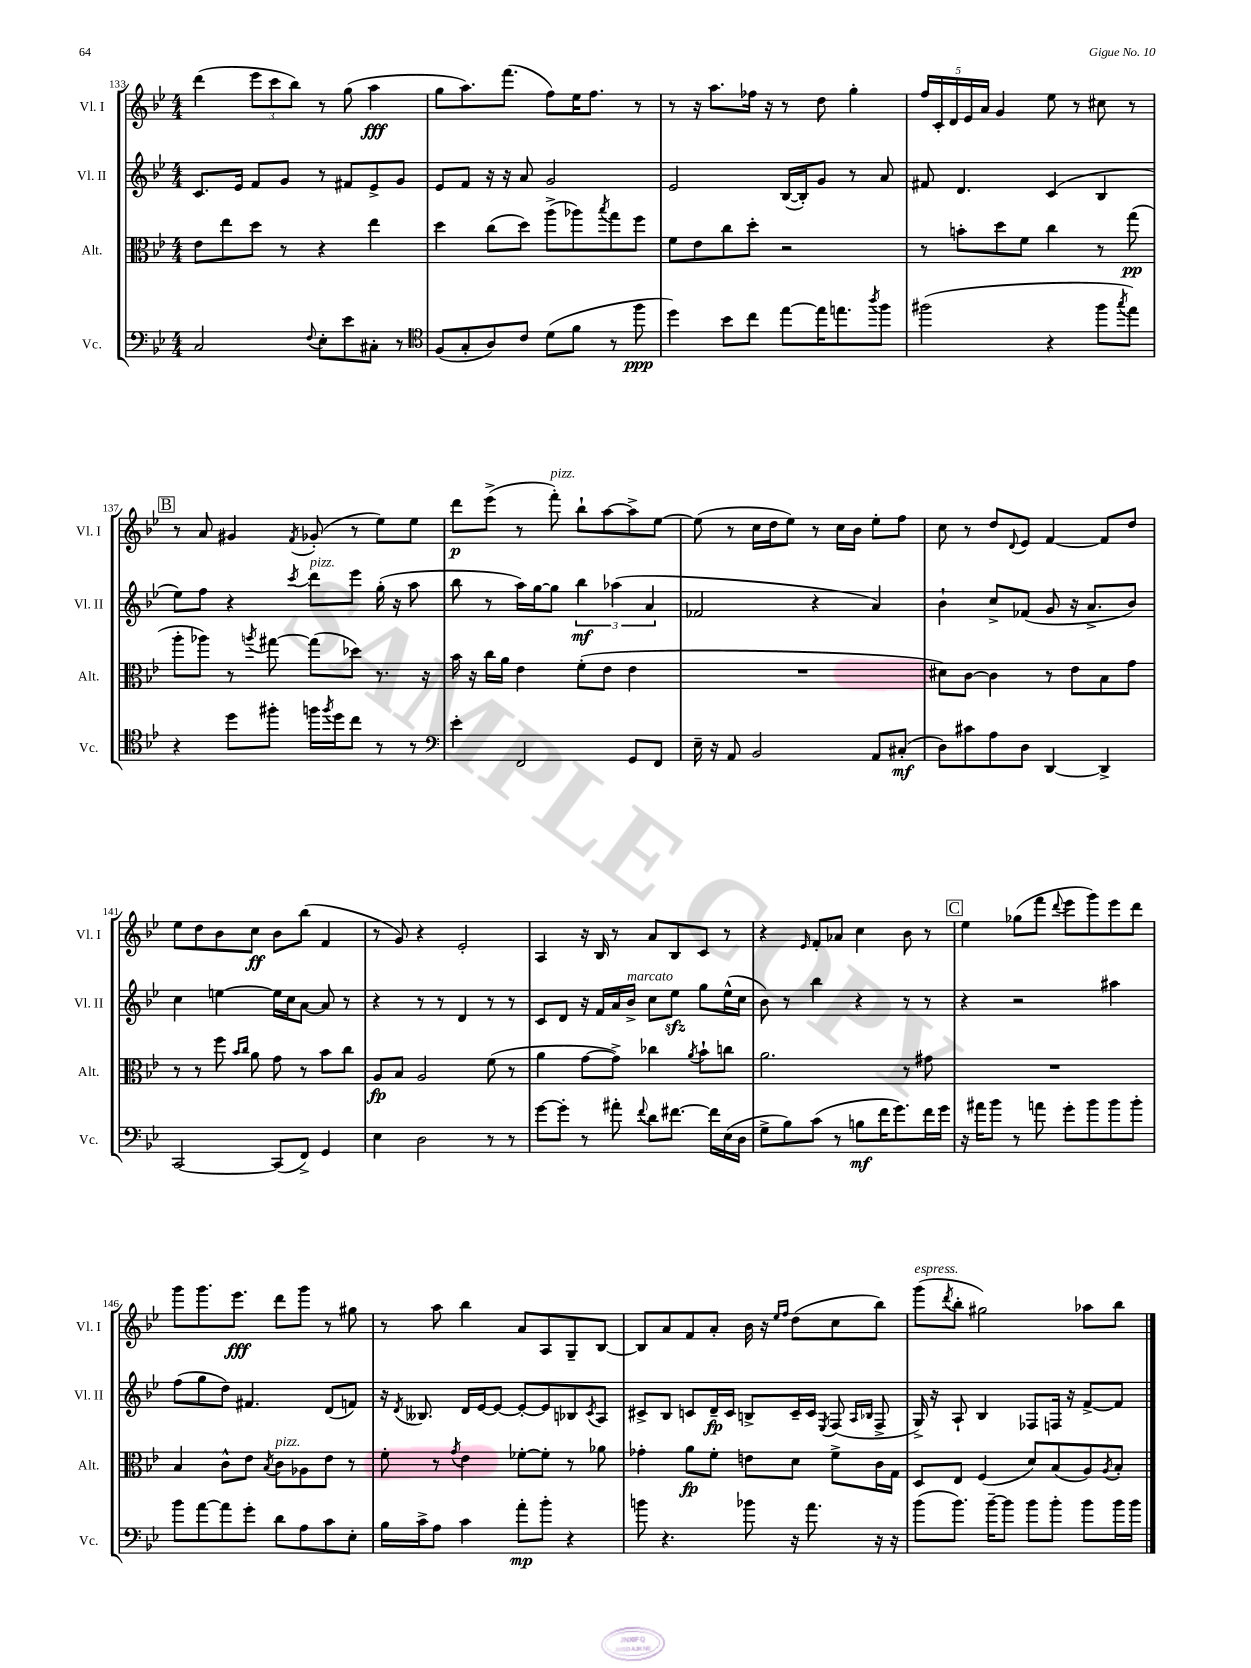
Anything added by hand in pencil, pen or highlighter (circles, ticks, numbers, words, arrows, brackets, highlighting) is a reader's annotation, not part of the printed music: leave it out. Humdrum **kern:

**kern	**kern	**kern	**kern
*staff4	*staff3	*staff2	*staff1
*clefF4	*clefC3	*clefG2	*clefG2
*k[b-e-]	*k[b-e-]	*k[b-e-]	*k[b-e-]
*M4/4	*M4/4	*M4/4	*M4/4
2C	8e-	8.c	(4ddd
.	8ee-	.	.
.	.	16e-	.
.	8dd	8f	12eee-
.	.	.	12ccc
.	8r	8g	.
.	.	.	12bb-)
8qqF	.	.	.
8E-'	4r	8r	8r
8e-	.	8f#	(8gg
8C#'	4ee-	8e-^	4aa
8r	.	8g	.
=	=	=	=
*clefC4	*	*	*
(8F	4dd	8e-	8gg
8G'	.	8f	8.aa)
8A)	(8cc	16r	.
.	.	16r	(8.fff
8c	8dd)	8a	.
(8d	(8aa^	2g	8ff)
8f	8aa-)	.	16ee-
.	.	.	8.ff
.	8qbb-	.	.
8r	8gg	.	.
8ff	8ff	.	8r
=	=	=	=
4dd)	8f	2e-	8r
.	8e-	.	16r
.	.	.	8.aa
8b-	8cc	.	.
8cc	8dd'	.	16ff-
.	.	.	16r
[8ee-	2r	([16B-	8r
.	.	16B-'])	.
16ee-]	.	8g	8dd
8.ee	.	.	.
.	.	8r	4gg'
8qaa	.	.	.
8ff	.	8a	.
=	=	=	=
(2ff#	8r	8f#	20ff
.	.	.	20c'
.	.	.	20d
.	8b'	4.d	.
.	.	.	20e-
.	.	.	20a
.	8dd	.	4g
.	8f	.	.
4r	4cc	(4c	8ee-
.	.	.	8r
8ff#	8r	4B-	8cc#
8qgg	.	.	.
8ee-)	(8gg	.	8r
=	=	=	=
4r	8aa'	8ee-)	8r
.	8aa-)	8ff	8a
8dd	8r	4r	4g#
.	8qaa	.	.
8ff#'	[8gg#	.	.
.	.	8qccc	8qf
16ff	(8gg#]	8ddd	(8g-'
8qff	.	.	.
16dd	.	.	.
8cc	8dd-)	8eee-	8r
8r	8.r	(16gg'	8ee-)
.	.	16r	.
8r	.	8aa	8ee-
.	16r	.	.
=	=	=	=
*clefF4	*	*	*
4e-'	16b-	8bb-	8ddd
.	16r	.	.
.	16cc	8r	(8eee-^
.	16a	.	.
2FF	4e-	16aa)	8r
.	.	[16gg	.
.	.	8gg]	8fff')
.	(8f'	6bb-	8bb-`
.	8e-	.	[8aa
.	.	(6aa-	.
8GG	4e-	.	8aa^]
.	.	6a	.
8FF	.	.	[8ee-
=	=	=	=
16E-~	1r	2f-	(8ee-]
16r	.	.	.
8AA	.	.	8r
2BB-	.	.	16cc
.	.	.	16dd
.	.	.	8ee-)
.	.	4r	8r
.	.	.	16cc
.	.	.	16b-
8AA	.	4a)	8ee-'
(8C#'	.	.	8ff
=	=	=	=
8D)	8d#)	4b-`	8cc
8c#	[8c	.	8r
8A	4c]	8cc^	8dd
.	.	.	8qqd
8D	.	(8f-	8e-
[4DD	8r	8g	[4f
.	8e-	16r	.
.	.	8.a^	.
4DD^]	8B-	.	8f]
.	8g	8b-)	8dd
=	=	=	=
[2CC	8r	4cc	8ee-
.	8r	.	8dd
.	8ff	[4ee	8b-
.	16qqb-	.	.
.	16qqcc	.	.
.	8a	.	8cc
(8CC]	8g	16ee]	8b-
.	.	16cc	.
8FF^)	8r	[8a	(8bb-
4GG	8b-	8a]	4f
.	8cc	8r	.
=	=	=	=
4E-	8A	4r	8r
.	8B-	.	8g)
2D	2A	8r	4r
.	.	8r	.
.	.	4d	2e-'
8r	(8f	8r	.
8r	8r	8r	.
=	=	=	=
[8g	4a	8c	4A
8g']	.	8d	.
8r	[8g	16r	16r
.	.	16f	16B-
8a#'	8g^])	16a	8r
.	.	16b-^	.
8qqf	.	.	.
8d	4cc-	8cc	8a
[8.f#	.	8ee-	8B-
.	8qa	.	.
.	8b-`	8gg	8c
16f#]	.	.	.
(16E-	8cc	(16ee-^^	8r
16D	.	16cc	.
=	=	=	=
8G^	2.a	8b-)	4r
8B-)	.	8r	.
.	.	.	16qqe-
(8c	.	4bb-	8f'
8r	.	.	8a-
8B	.	4r	4cc
16f	.	.	.
8.g)	.	.	.
.	8r	8r	8b-
16f	8g#	8r	8r
16g	.	.	.
=	=	=	=
16r	1r	4r	4ee-
16a#	.	.	.
8b-	.	.	.
8r	.	2r	(8gg-
8a	.	.	8fff
.	.	.	8qqddd
8g'	.	.	8eee-
8b-	.	.	8ggg)
8b-	.	4aa#	8eee-
8b-'	.	.	8ddd
=	=	=	=
8b-	4B-	(8ff	8ggg
[8a	.	8gg	8.ggg
8a]	8c^^	8dd)	.
.	.	.	8.eee-
8g'	8e-	4.f#	.
.	8qB-	.	.
8d	8c	.	8ddd
8A	8A-	.	8ggg
8c	8e-	(8d	8r
8E-'	8r	8f)	8gg#
=	=	=	=
16B-	8f'	16r	8r
.	.	8qd	.
16c^	.	8.B--	.
8A	8r	.	8aa
.	8qg	.	.
4c	4e-	16d	4bb-
.	.	[16e-	.
.	.	8e-_	.
8a'	[8f-'	8e-'_	8a
8b-'	8f-']	8e-]	8A
4r	8r	8B-	8G~
.	.	8qc	.
.	8a-	8A	[8B-
=	=	=	=
8b	4g-'	8c#^	8B-]
4.r	.	8B-	8a
.	8a	8c	8f
.	8f'	16d~	8a'
.	.	16c	.
8b-	8e	8B^	16b-
.	.	.	16r
.	.	.	16qqee-
.	.	.	16qqff
16r	8d	16c~	(8dd
8.a	.	16c	.
.	.	8qE-	.
.	8f^	(8F	8cc
.	.	16qqA	.
.	.	16qqB-	.
16r	16c	8F^	8bb-)
16r	16G	.	.
=	=	=	=
(8b-	8D	16G^)	(8ggg
.	.	16r	.
.	.	.	8qddd
8.b-)	8E-	8A`	8bb-'
.	(4F	4B-	2gg#)
[16b-~	.	.	.
8b-]	.	.	.
8b-	8d)	8F-	.
8b-'	(8B-	16F	.
.	.	16r	.
8b-	8A)	[8f^	8aa-
.	8qA	.	.
16b-	8B-'	8f]	8bb-
16b-	.	.	.
==	==	==	==
*-	*-	*-	*-
